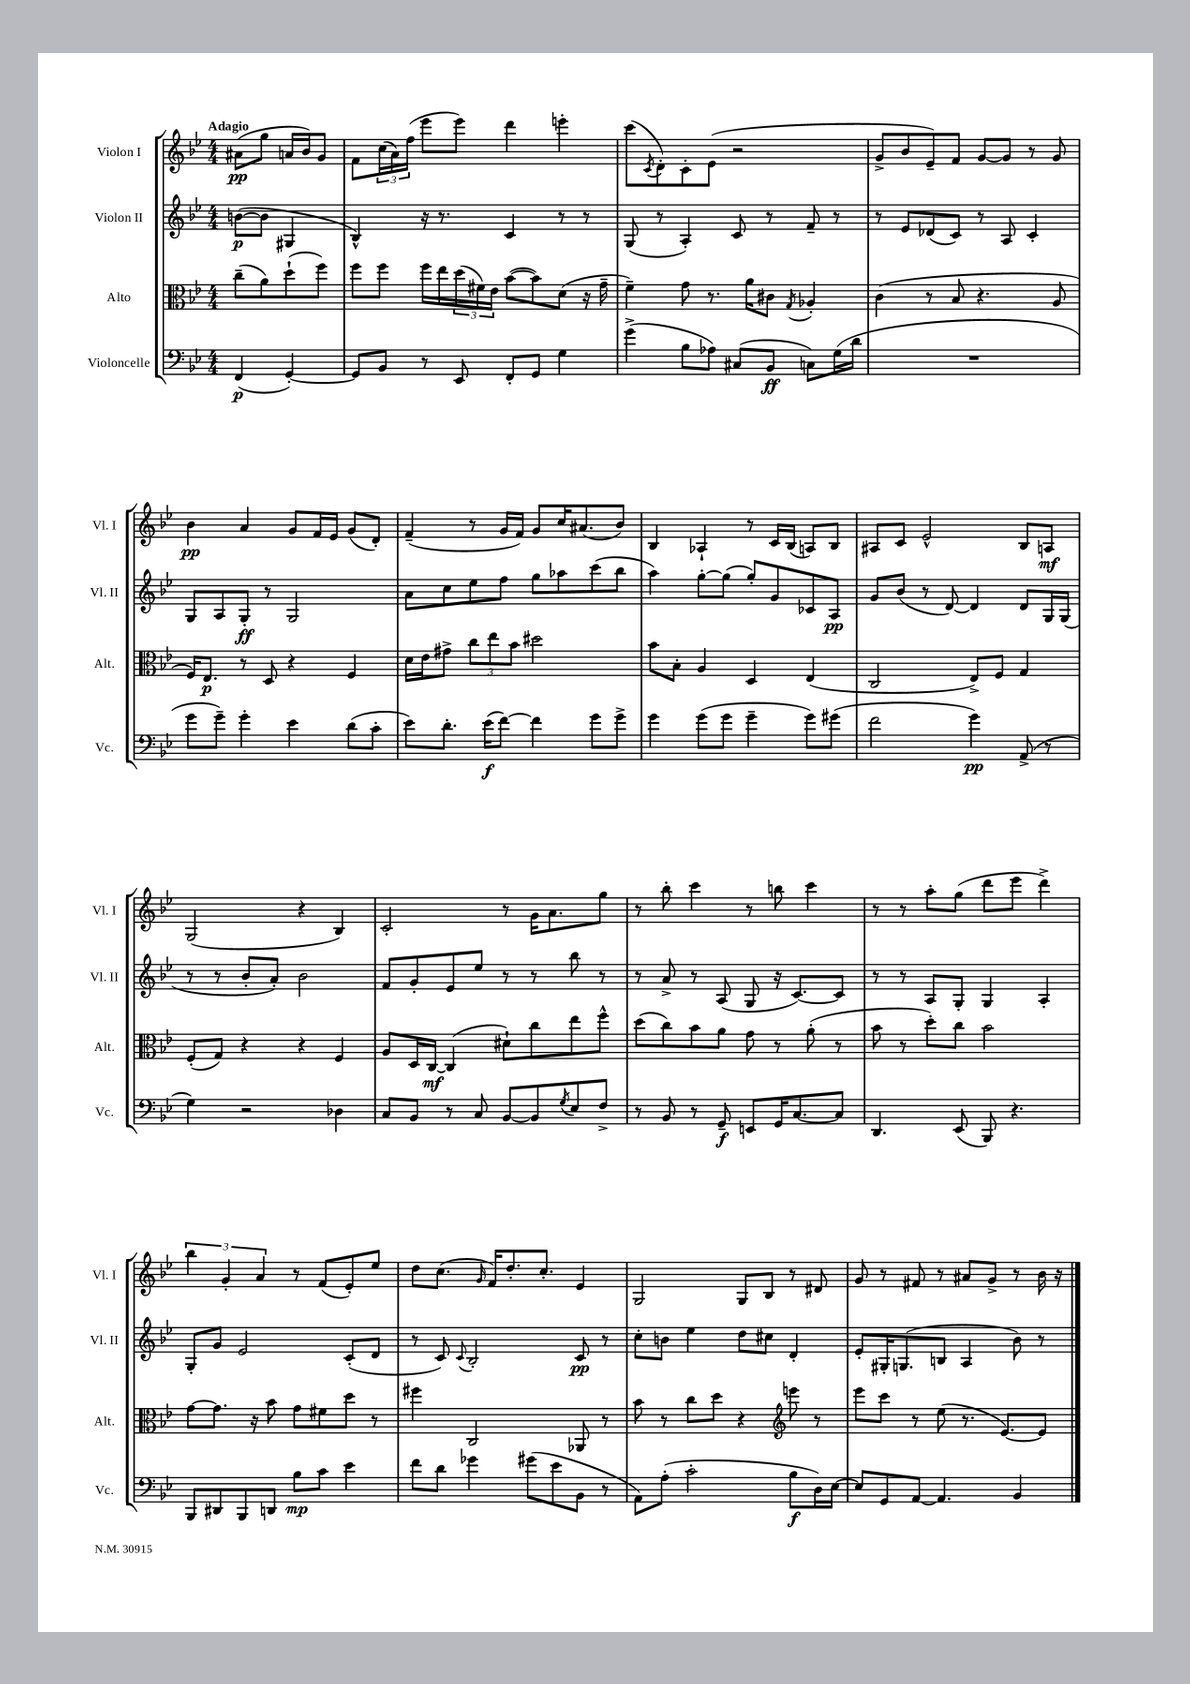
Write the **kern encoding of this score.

**kern	**kern	**kern	**kern
*staff4	*staff3	*staff2	*staff1
*clefF4	*clefC3	*clefG2	*clefG2
*k[b-e-]	*k[b-e-]	*k[b-e-]	*k[b-e-]
*M4/4	*M4/4	*M4/4	*M4/4
(4FF/	(8cc~\L	([8b\L	(8a#\L
.	8a\)	8b\]J	8gg\J
[4GG'/)	(8dd`\	4G#/	16a/LL
.	.	.	16b-/J)
.	8ff\J)	.	8g/J
=	=	=	=
8GG/]L	8ff\L	4B-^^/)	8f\L
8BB-/J	8ff\J	.	(24cc\L
.	.	.	24a\)
.	.	.	(24ff\JJ
8r	16ff\LL	16r	8eee-\L
.	16ee-\	8.r	.
8EE-/	(24dd\	.	8eee-\J)
.	24f#\)	.	.
.	24e-\JJ	.	.
8FF'/L	([8b-\L	4c/	4ddd\
8GG/J	8b-\])	.	.
4G\	(8d\J	8r	4eee'\
.	16r	8r	.
.	16g~\	.	.
=	=	=	=
(4g^\	4f~\)	(8G/	(8ccc\L
.	.	.	8qc/
.	.	8r	8d'\)
8B-\L	8g\	4A'/)	8c'\
8A-\J)	8.r	.	(8e-\J
(8C#/L	.	8c/	2r
.	16a\LK	.	.
8BB-/J	8c#\J	8r	.
.	8qG/	.	.
8C\L)	4A-'/	8f~/	.
(16G\L	.	8r	.
16d\JJ	.	.	.
=	=	=	=
1r	(4c\	8r	8g^/L
.	.	8e-/L	8b-/
.	8r	(8d-/	8e-~/)
.	8B-/	8c/J)	8f/J
.	4.r	8r	[8g/L
.	.	8A/	8g/]J
.	.	4c'/	8r
.	8A/	.	8g/
=	=	=	=
8g\L	16F/LK)	8G/L	4b-\
.	8.E-/J	.	.
8g~\J)	.	8A/	.
4g'\	8r	8G'/J	4a/
.	8D/	8r	.
4e-\	4r	2G/	8g/L
.	.	.	16f/L
.	.	.	16e-/JJ
(8d\L	4F/	.	(8g/L
8c'\J	.	.	8d'/J)
=	=	=	=
8e-\L)	16d\LL	8a\L	(4f~/
.	16e-\J	.	.
8.d'\J	8g#^\J	8cc\	.
.	12cc\L	8ee-\	8r
(16e-\LK	.	.	.
.	12ee-\	.	.
[8f\J)	.	8ff\J	16g/LL
.	12b-\J	.	.
.	.	.	16f/JJ)
4f\]	2dd#\	8gg\L	8g/L
.	.	8aa-\	16cc/K
.	.	.	(8.a#/
8g\L	.	(8ccc\	.
8g^\J	.	8bb-\J	8b-/J)
=	=	=	=
4g\	8b-\L	4aa\)	4B-/
.	8B-'\J	.	.
(8g\L	4A/	[8gg'\L	4A-`/
8g\J	.	(8gg\]J	.
4g~\	4D/	8gg'/L)	8r
.	.	8g/	16c/LL
.	.	.	(16B-/JJ
8g\L)	(4E-/	8c-/	8A/L)
(8g#\J	.	8A/J	8B-/J
=	=	=	=
2f\	2C/	8g/L	8A#/L
.	.	(8b-/J	8c/J
.	.	8r	2e-^^/
.	.	[8d/)	.
4g\)	8E-^/L)	4d/]	.
.	8F/J	.	.
(8AA^/	4G/	8d/L	8B-/L
8r	.	16G/L	8A/J
.	.	(16G/JJ	.
=	=	=	=
4G\)	(8F'/L	8r	(2G/
.	8G/J)	8r	.
2r	4r	8b-'/L	.
.	.	8a'/J)	.
.	4r	2b-\	4r
4D-\	4F/	.	4B-/)
=	=	=	=
8C/L	8A/L	8f/L	2c'/
8BB-/J	16D/L	8g'/	.
.	[16C/JJ	.	.
8r	(4C/]	8e-/	.
8C/	.	8ee-/J	.
[8BB-/L	8d#`\L)	8r	8r
8BB-/]	8cc\	8r	16g\LK
.	.	.	8.a\
8qG/	.	.	.
8E-/	8ee-\	8bb-\	.
8F^/J	8ff^^\J	8r	8gg\J
=	=	=	=
8r	(8dd\L	8r	8r
8BB-/	8cc\)	8a^/	8bb-'\
8r	8b-\	8r	4ccc\
8GG~/	8a\J	(8A/	.
8EE/L	8g\	8G/	8r
16GG/K	8r	16r	8bb\
[8.C/	.	[8.c/L)	.
.	(8a'\	.	4ccc\
8C/]J	8r	8c/]J	.
=	=	=	=
4.DD/	8b-\	8r	8r
.	8r	8r	8r
.	8dd'\L)	8A/L	8aa'\L
(8EE-/	8cc\J	8G'/J	(8gg\J
8BBB-/)	2b-\	4G/	8ddd\L
4.r	.	.	8eee-\J
.	.	4A'/	4ddd^\)
=	=	=	=
8BBB-/L	[8g\L	8G'/L	6bb-\
8DD#/	8.g\]J	8g/J	.
.	.	.	6g'/
8BBB-/	.	2e-/	.
.	16r	.	.
.	.	.	6a/
8DD/J	8b-\	.	.
8B-\L	8g\L	.	8r
8c\J	8f#\	.	(8f/L
4e-\	8dd\J	(8c'/L	8e-'/)
.	8r	8d/J	8ee-/J
=	=	=	=
8f\L	4ff#\	8r	8dd\L
8d\J	.	8c/)	(8.cc\J
.	.	8qqc/	.
4g-\	2C/	2B-'/	.
.	.	.	16qqg/
.	.	.	16f/LK)
.	.	.	8.dd'/
(8g#\L	.	.	.
.	.	.	8.cc'/J
8e-\	.	.	.
8BB-\J	8AA-/	8c/	4e-/
8r	8r	8r	.
=	=	=	=
8AA\L)	8b-\	8cc'\L	2G/
(8A'\J	8r	8b\J	.
2c'\	8cc\L	4ee-\	.
.	8dd\J	.	.
.	4r	8dd\L	8G/L
.	.	8cc#\J	8B-/J
*	*clefG2	*	*
8B-\L	8eee\	4d'/	8r
16D\L)	8r	.	8d#/
[16E-\JJ	.	.	.
=	=	=	=
8E-/]L	8eee-\L	8e-'/L	8g/
8GG/	8ccc\J	16G#'/K	8r
.	.	(8.G/	.
[8AA/J	8r	.	8f#/
4.AA/]	(8ee-\	8B/J	8r
.	8.r	4A/	8a#/L
.	.	.	8g^/J
.	[8.e-/L)	.	.
4BB-/	.	8b-\)	8r
.	8e-/]J	8r	16b-\
.	.	.	16r
==	==	==	==
*-	*-	*-	*-
